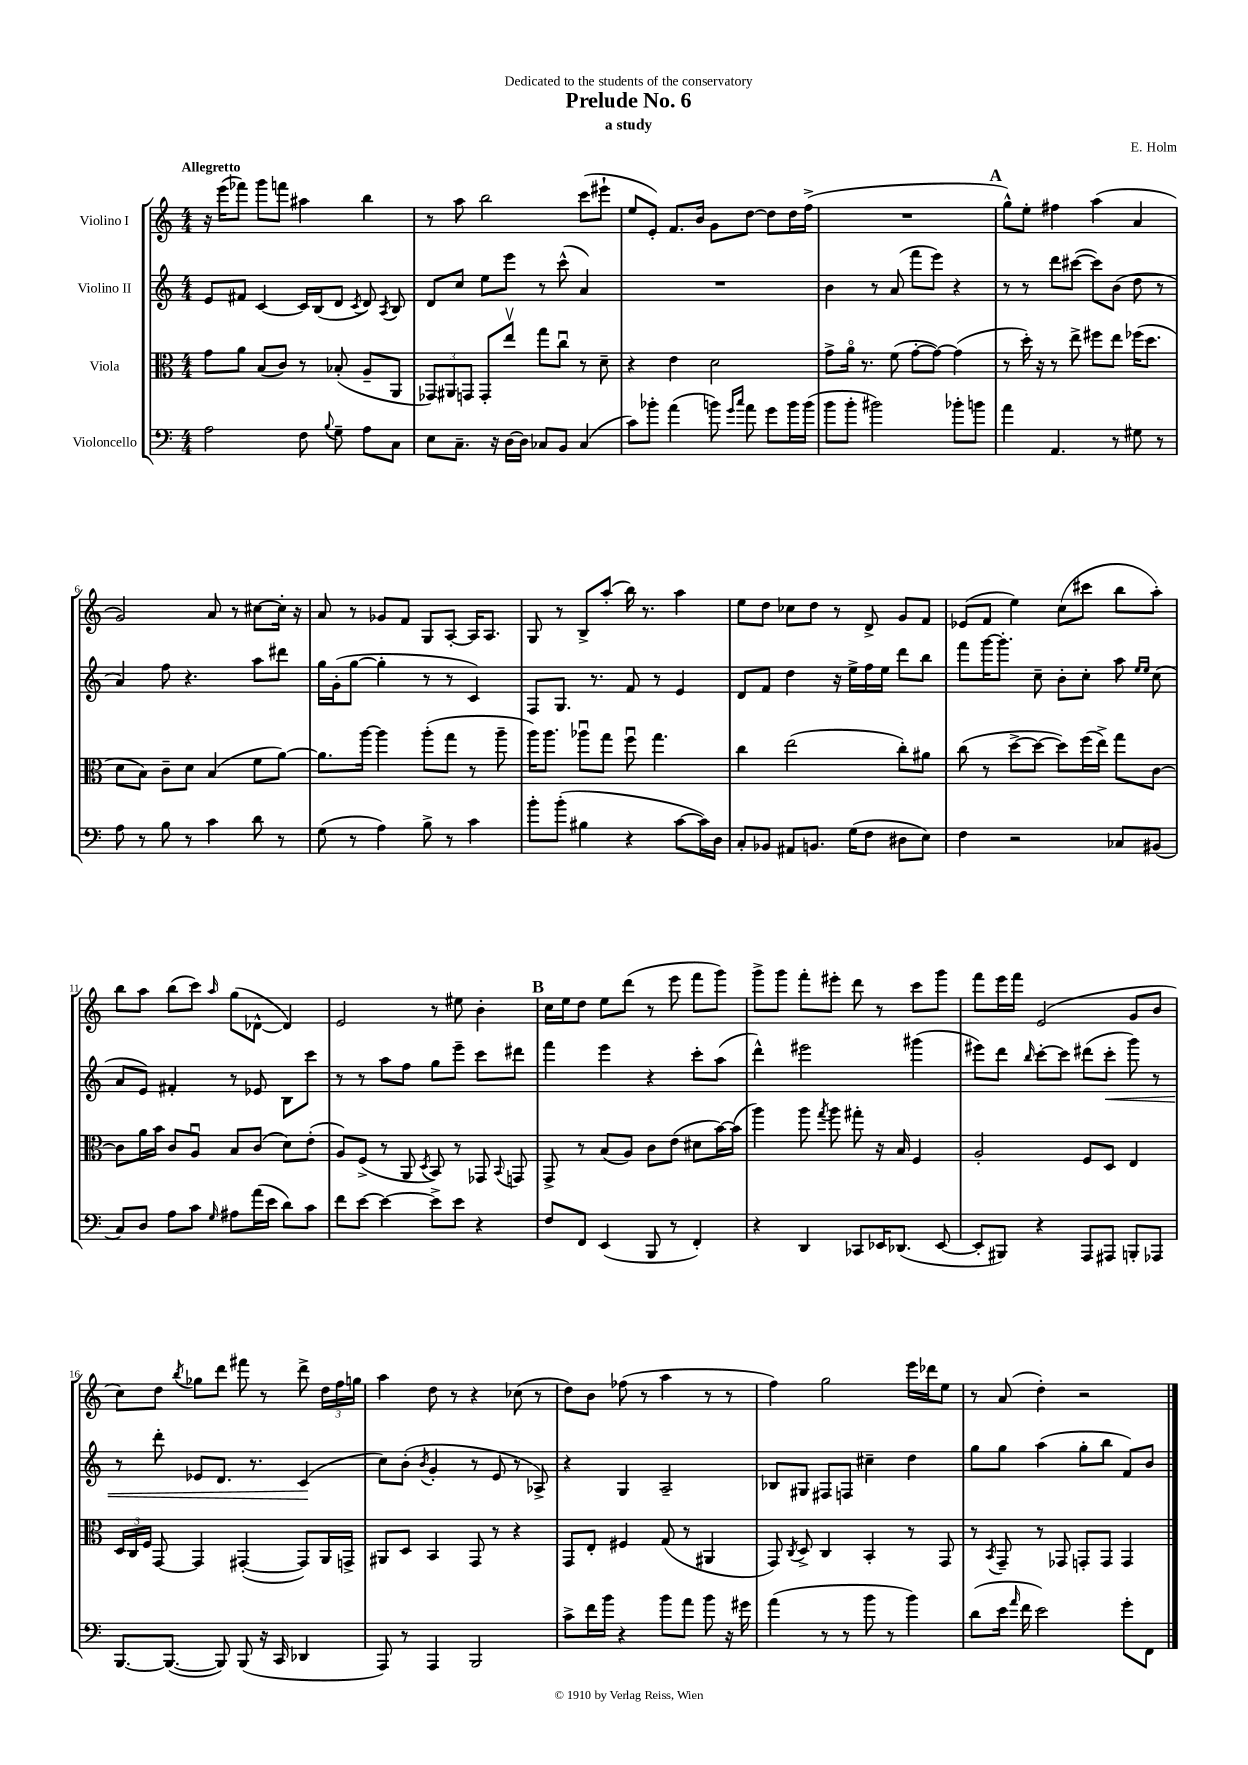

**kern	**kern	**kern	**dynam	**kern
*part4	*part3	*part2	*part2	*part1
*staff4	*staff3	*staff2	*staff2	*staff1
*I"Violoncello	*I"Viola	*I"Violino II	*	*I"Violino I
*clefF4	*clefC3	*clefG2	*	*clefG2
*k[]	*k[]	*k[]	*	*k[]
*M4/4	*M4/4	*M4/4	*	*M4/4
=1	=1	=1	=1	=1
!	!	!	!	!LO:TX:a:B:t=Allegretto
2A\	8g\L	8e/L	.	16r
.	.	.	.	(16eee\KL
.	8a\J	8f#X/J	.	8fff-X\J)
.	(8B/L	[4c/	.	8ggg\L
.	8c/J)	.	.	8fffn\J
8F\	8r	16c/LL]	.	4aa#X\
.	.	(16B/J	.	.
8qqB/	.	.	.	.
8G~\	(8B-X'/	8d/J	.	.
.	.	8qc/	.	.
8A\L	8A~/L	8d/)	.	4bb\
.	.	8qA/	.	.
8C\J	8AA/J	8B/	.	.
=2	=2	=2	=2	=2
8E\L	12GG-X/L)	8d/L	.	8r
.	12AA#X/	.	.	.
8.C~\J	.	8cc/J	.	8aa\
.	12GGn/J	.	.	.
.	8GG'/L	8ee\L	.	2bb\
16r	.	.	.	.
[16D\LL	8eev/J	8eee\J	.	.
16D\JJ]	.	.	.	.
8C-X/L	8gg\L	8r	.	.
8BB/J	8ccu\J	(8ccc^^\	.	.
(4C-/	8r	4a/)	.	(8ccc\L
.	8d~\	.	.	8eee#X`\J
=3	=3	=3	=3	=3
8c\L)	4r	1r	.	8ee/L
8b-X'\J	.	.	.	8e'/J)
(4a\	4e\	.	.	8.f/L
.	.	.	.	16b/Jk
8bn\)	2d\	.	.	8g\L
16qqg/LL	.	.	.	.
16qqcc/JJ	.	.	.	.
8a\	.	.	.	[8dd\J
8g\L	.	.	.	8dd\L]
16b\L	.	.	.	16dd\L
(16b\JJ	.	.	.	(16ff^\JJ
=4	=4	=4	=4	=4
8b\L	8g^\L	4b\	.	1r
8b'\J	16a\Jk	.	.	.
.	8.r	.	.	.
2b#X\)	.	8r	.	.
.	(8f\	(8a/	.	.
.	[8g'\L	8fff\L	.	.
.	8g\J_)	8eee\J)	.	.
8b-X'\L	(4g\]	4r	.	.
8bn\J	.	.	.	.
!!LO:REH:place=s1:t=A
=5	=5	=5	=5	=5
4a\	8r	8r	.	8gg^^\L)
.	16dd'\)	8r	.	8ee'\J
.	16r	.	.	.
4.AA/	8r	8ddd\L	.	4ff#X\
.	8ee^\	([8ccc#X\J	.	.
.	8ff#X\L	8ccc#\L])	.	(4aa\
8r	8ee\J	(8b\J	.	.
8G#X\	(16ff-X\KL	8dd\	.	4a/
.	8.dd\J	.	.	.
8r	.	8r	.	.
!!LO:LB:g=z
=6	=6	=6	=6	=6
8A\	8d\L	4a/)	.	2g/)
8r	8B\J)	.	.	.
8B\	8c~\L	8ff\	.	.
8r	8d\J	4.r	.	.
4c\	(4B/	.	.	8a/
.	.	.	.	8r
8d\	8f\L	8aa\L	.	[8cc#X\L
8r	[8a\J)	8ddd#X\J	.	16cc#'\Jk]
.	.	.	.	16r
=7	=7	=7	=7	=7
(8G\	8.a\L]	16gg\LL	.	8a/
.	.	(16g'\J	.	.
8r	.	[8gg\J	.	8r
.	[16aa\Jk	.	.	.
4A\)	4aa\]	4gg'\]	.	8g-X/L
.	.	.	.	8f/J
8B^\	(8aa'\L	8r	.	8G/L
8r	8gg\J	8r	.	[8A'/J
4c\	8r	4c/)	.	16A/KL]
.	.	.	.	8.A/J
.	8aa~\	.	.	.
=8	=8	=8	=8	=8
8b'\L	16aa\KL)	8F/L	.	8G/
.	8.aa\J	.	.	.
(8b'\J	.	8.G/J	.	8r
4B#X\	8aa-Xu\L	.	.	8B^/L
.	.	8.r	.	.
.	8gg\J	.	.	(8aa'/J
4r	8ffu\	8f/	.	16bb\)
.	.	.	.	8.r
.	4.gg\	8r	.	.
[8c\L	.	4e/	.	4aa\
16c\L])	.	.	.	.
16D\JJ	.	.	.	.
=9	=9	=9	=9	=9
8C'/L	4cc\	8d/L	.	8ee\L
8BB-X/J	.	8f/J	.	8dd\J
8AA#X/L	(2ee\	4dd\	.	8cc-X\L
8.BBn/J	.	.	.	8dd\J
.	.	16r	.	8r
(16G\KL	.	16ee^\LL	.	.
8F\J	.	16ff\	.	8d^/
.	.	16ee\JJ	.	.
8D#X\L	8cc'\L)	8ddd\L	.	8g/L
8E\J)	8a#X\J	8bb\J	.	8f/J
=10	=10	=10	=10	=10
4F\	(8cc\	8fff\L	.	(8e-X/L
.	8r	[16ggg\K	.	8f/J
.	.	8.ggg'\J]	.	.
2r	[8dd^\L	.	.	4ee\)
.	8dd\J_	8cc~\	.	.
.	8dd\L])	8b'\L	.	(8cc\L
.	(16ff\L	8cc'\J	.	8ccc#X\J
.	16ee^\JJ)	.	.	.
8C-X/L	8gg\L	8aa\	.	8bb\L
.	.	16qqee/LL	.	.
.	.	16qqee/JJ	.	.
(8BB#X/J	[8c\J	(8cc\	.	8aa'\J)
!!LO:LB:g=z
=11	=11	=11	=11	=11
8C/L)	8c\L]	8a/L	.	8bb\L
8D/J	16a\L	8e/J)	.	8aa\J
.	16b\JJ	.	.	.
8A\L	8c/L	4f#X'/	.	(8bb\L
8c\J	8Au/J	.	.	8ccc\J)
16qqG/	.	.	.	16qqaa/
8A#X\L	8B/L	8r	.	(8gg\L
(16a\L	(8c/J	8e-X/	.	[8d-X^^\J
16e\JJ	.	.	.	.
8d\L)	8d\L)	8B\L	.	4d-/])
8c\J	(8e'\J	8ccc\J	.	.
=12	=12	=12	=12	=12
8f\L	8A/L)	8r	.	2e/
[8e\J	(8F^/J	8r	.	.
4e\_	8r	8aa\L	.	.
.	8AA/	8ff\J	.	.
.	8qD/	.	.	.
8e^\L]	8BB/)	8gg\L	.	8r
8e\J	8r	8eee~\J	.	8ee#X\
4r	8GG-X/	8ccc\L	.	4b'\
.	8qqBB/	.	.	.
.	8GGn/	8ddd#X\J	.	.
!!LO:REH:place=s1:t=B
=13	=13	=13	=13	=13
8F/L	8GG^/	4fff\	.	16cc\LL
.	.	.	.	16ee\J
8FF/J	8r	.	.	8dd\J
(4EE/	(8B/L	4eee\	.	8ee\L
.	8A/J)	.	.	(8ddd\J
8BBB/	8c\L	4r	.	8r
8r	(8e\J	.	.	8eee\
4FF'/)	8d#X\L	8ccc'\L	.	8fff\L
.	[16b\L)	(8aa\J	.	8ggg\J)
.	(16b\JJ]	.	.	.
=14	=14	=14	=14	=14
4r	4aa\)	4ddd^^\)	.	8ggg^\L
.	.	.	.	8ggg\J
4DD/	8aa\	2eee#X\	.	8fff'\L
.	8qgg/	.	.	.
.	8aa\	.	.	8eee#X'\J
8CC-X/L	8gg#X'\	.	.	8ddd\
16EE-X/K	16r	.	.	8r
(8.DD-X/J	16B/	.	.	.
.	4F/	(4ggg#X\	.	8ccc\L
[8EE-/	.	.	.	8ggg\J
=15	=15	=15	=15	=15
8EE-'/L]	2A'/	8eee#X\L)	.	8fff\L
8BBB#X/J)	.	8ddd\J	.	16eee\L
.	.	.	.	16fff\JJ
.	.	16qqbb/	.	.
4r	.	[8ccc'\L	.	(2e/
.	.	8ccc\J]	.	.
8AAA/L	8F/L	(8ddd#X\L	.	.
!	!	!	!LO:HP:b	!
8AAA#X/J	8D/J	8ccc'\J	<	.
8BBBn'/L	4E/	8ggg\)	.	8g/L
8AAA-X/J	.	8r	.	8b/J
!!LO:LB:g=z
=16	=16	=16	=16	=16
[8.BBB/L	24D/LL	8r	.	8cc\L)
.	24C/	.	.	.
.	24F/JJ	.	.	.
.	[8GG/	8ddd'\	.	8dd\J
(8.BBB/J_	.	.	.	.
.	.	.	.	8qbb/
.	4GG/]	8e-X/L	.	8gg-X\L
8BBB/])	.	8.d/J	.	8ddd\J
(8BBB/	([4GG#X'/	.	.	8fff#X\
.	.	8.r	.	.
16r	.	.	.	8r
16CC/	.	.	.	.
4DD-X/	8GG#/L])	(4c/	.	8ddd^\
.	16AA/L	.	.	24dd\LL
.	.	.	.	24ff\
.	16GGn^/JJ	.	.	.
.	.	.	.	24ggn\JJ
.	.	.	[	.
=17	=17	=17	=17	=17
8AAA/)	8AA#X/L	8cc\L)	.	4aa\
8r	8D/J	(8b'\J	.	.
.	.	8qb/	.	.
4AAA/	4BB/	4g'/	.	8dd\
.	.	.	.	8r
2BBB/	8GG/	8r	.	4r
.	8r	8e/	.	.
.	4r	8r	.	(8cc-X\
.	.	8A-X^/)	.	8r
=18	=18	=18	=18	=18
8c^\L	8GG/L	4r	.	8dd\L)
16f\L	8E'/J	.	.	8b\J
16b\JJ	.	.	.	.
4r	4F#X/	4G/	.	(8ff-X\
.	.	.	.	8r
8b\L	(8G/	2A~/	.	4aa\
8a\J	8r	.	.	.
8b\	4AA#X/	.	.	8r
16r	.	.	.	8r
16g#X\	.	.	.	.
=19	=19	=19	=19	=19
(4a\	8GG/)	8B-X/L	.	4ff\)
.	8qC/	.	.	.
.	8D^/	8G#X/J	.	.
8r	4C/	8F#X/L	.	2gg\
8r	.	8Fn/J	.	.
8b\	4BB'/	4cc#X~\	.	.
8r	.	.	.	.
4b\)	8r	4dd\	.	16eee\LL
.	.	.	.	16ddd-X\J
.	8GG/	.	.	8ee\J
=20	=20	=20	=20	=20
(8d\L	8r	8gg\L	.	8r
.	8qBB/	.	.	.
16e\Jk	8GG~/	8gg\J	.	(8a/
16qqa/	.	.	.	.
16f\	.	.	.	.
2e\)	8r	(4aa\	.	4dd'\)
.	8GG-X/	.	.	.
.	8GGn'/L	8gg'\L	.	2r
.	8GG/J	8bb\J	.	.
8g'\L	4GG/	8f/L)	.	.
8FF\J	.	8b/J	.	.
==	==	==	==	==
*-	*-	*-	*-	*-
